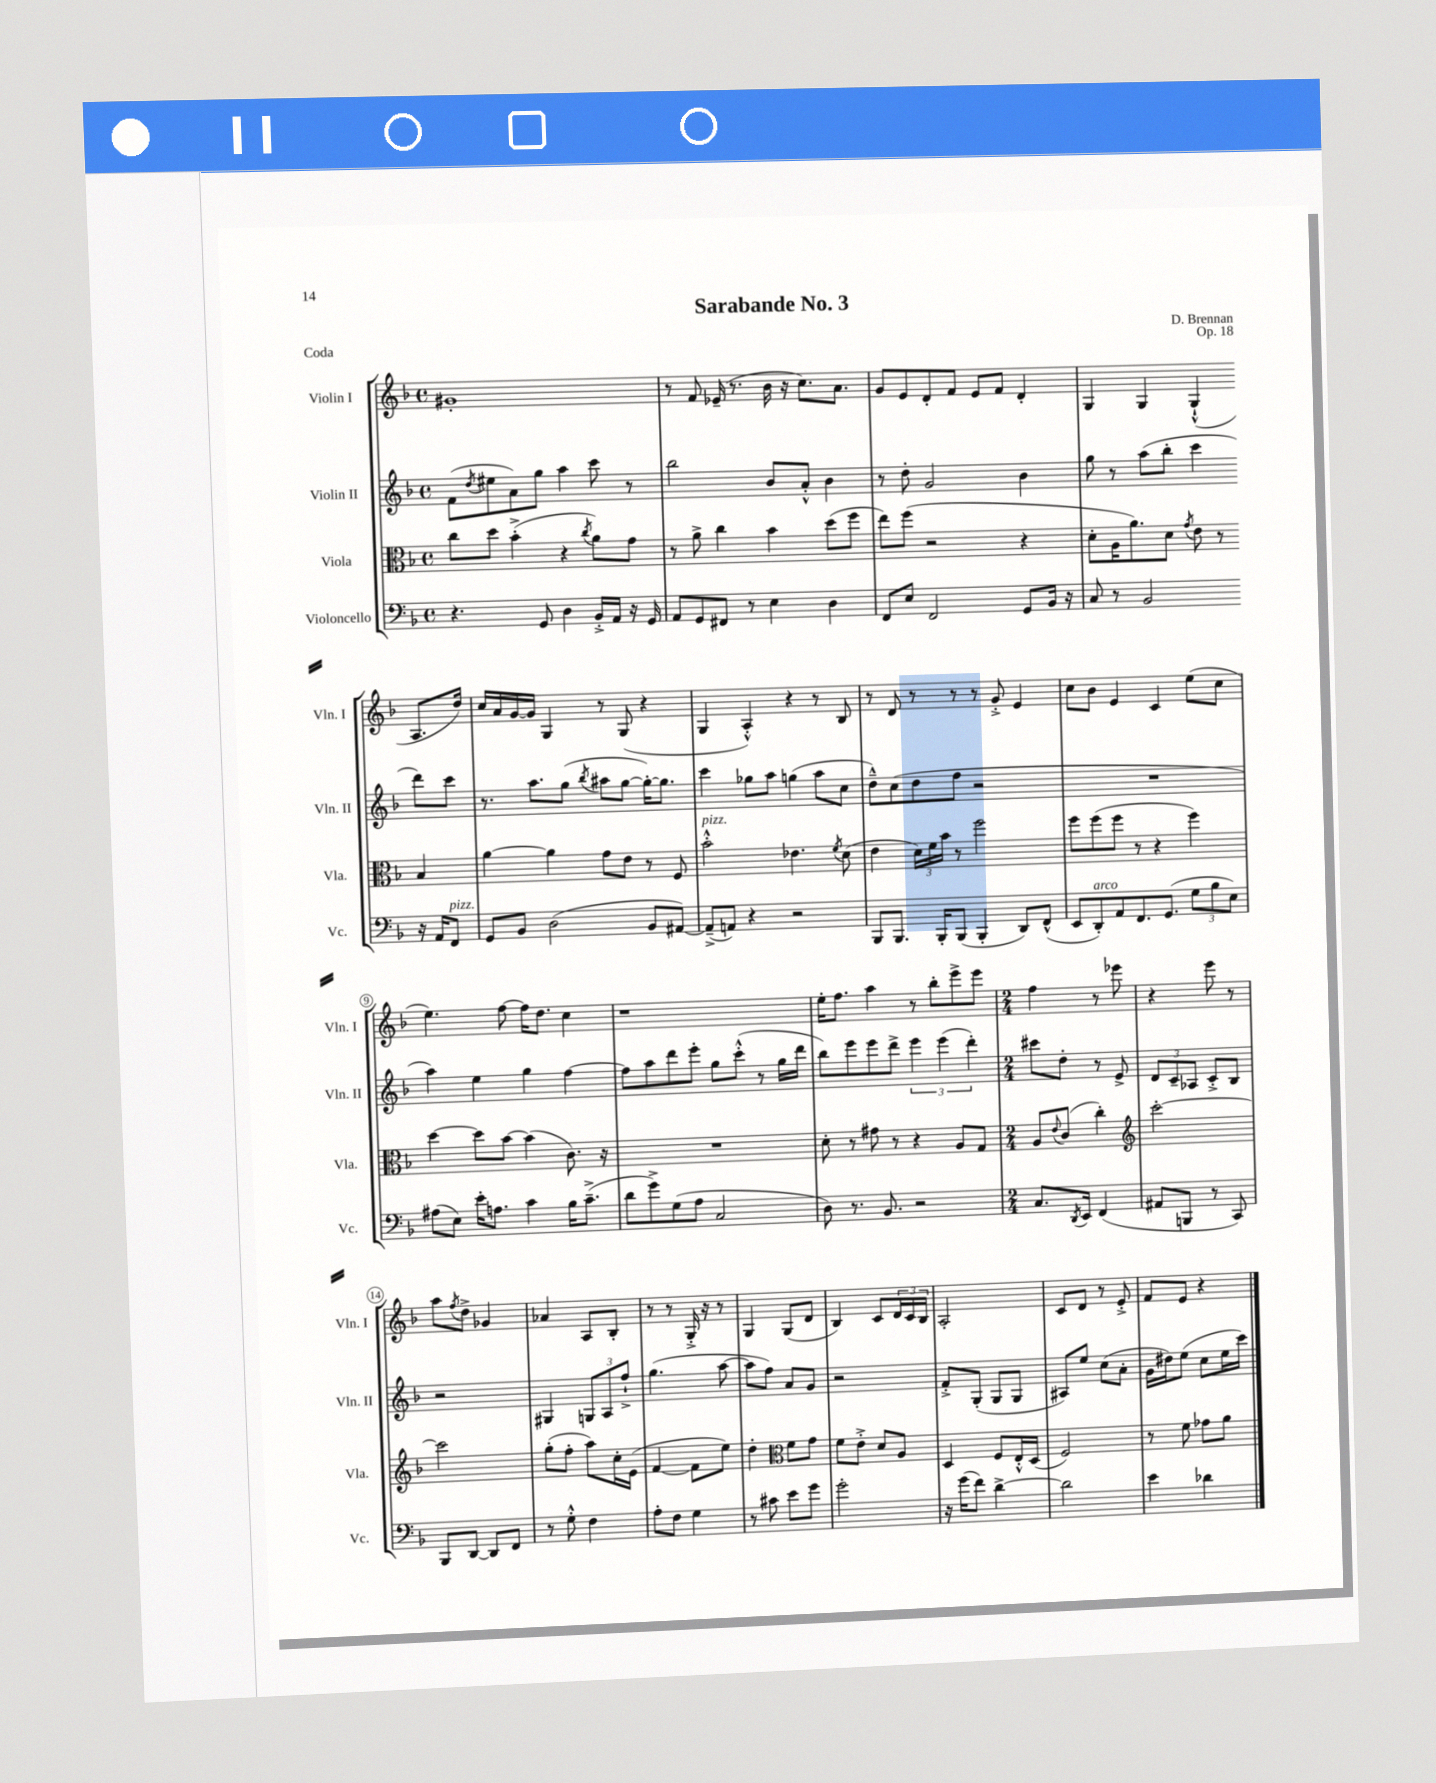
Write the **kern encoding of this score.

**kern	**kern	**kern	**kern
*staff4	*staff3	*staff2	*staff1
*clefF4	*clefC3	*clefG2	*clefG2
*k[b-]	*k[b-]	*k[b-]	*k[b-]
*M4/4	*M4/4	*M4/4	*M4/4
*met(c)	*met(c)	*met(c)	*met(c)
4.r	8cc	(8f	1g#'
.	.	8qdd	.
.	8dd	8ee#	.
.	(4b-'^	8a)	.
8GG	.	8gg	.
4D	4r	4aa	.
.	8qcc	.	.
16BB-'^	8a)	8ccc	.
16AA	.	.	.
16r	8g	8r	.
16GG	.	.	.
=	=	=	=
8AA	8r	2bb-	8r
8GG	8a^	.	8f
8FF#	4cc	.	(16e-~
.	.	.	8.r
8r	.	.	.
4E	4b-	8b-	16b-
.	.	.	16r
.	.	8a'^^	8.cc)
4D	(8dd	4b-	.
.	.	.	8.a
.	8ff	.	.
=	=	=	=
8FF	8ee)	8r	8g
8E	(8ff	8dd'	8e
2FF	2r	2g	8d'
.	.	.	8f
.	.	.	8e
.	.	.	8f
8GG	4r	4b-	4d'
16BB-	.	.	.
16r	.	.	.
=	=	=	=
8C	8d'	8gg	4G
8r	16A	8r	.
.	8.a)	.	.
2BB-	.	(8aa	4G
.	8d	8bb-'	.
.	8qg	.	.
.	8e	4ccc	(4G`^^
.	8r	.	.
16r	4B-	8ddd)	8.A
16AA	.	.	.
8FF	.	8ccc	.
.	.	.	16dd)
=	=	=	=
8GG	[4a	8.r	16cc
.	.	.	16a
8BB-	.	.	[16g
.	.	8.aa	16g]
(2D	4a]	.	4G
.	.	(8gg	.
.	.	8qbb-	.
.	8g	8aa#	8r
.	8e	[8gg	(8G
8BB-	8r	16gg'_)	4r
.	.	8.gg]	.
[8AA#)	8F	.	.
=	=	=	=
(8AA#~^]	2b-'^^	4ccc	4G
8AA)	.	.	.
4r	.	8gg-	4A'^^)
.	.	8aa	.
2r	4.e-	(4gg	4r
.	.	8aa	8r
.	8qf	.	.
.	(8d	8cc	8B-
=	=	=	=
8BBB-	4e	8dd~^^)	8r
8.BBB-	.	(8cc	8d
.	24d)	8dd	8r
.	24f	.	.
16BBB-'	.	.	.
.	24b-	.	.
(8BBB-	8r	8ff	8r
4BBB-'	2ff	2r	8r
.	.	.	8g'^
8DD)	.	.	4e
(8FF^^	.	.	.
=	=	=	=
8EE	8ff	1r	8cc
8DD')	(8ff	.	8b-
8AA	8ff	.	4e
8.FF	8r	.	.
.	4r	.	4c
(8.GG	.	.	.
12G	4ff)	.	(8ee
12B-	.	.	.
.	.	.	8cc
12E)	.	.	.
=	=	=	=
(8A#	[4dd	4aa)	4.ee)
8E)	.	.	.
16e'	8dd]	4ee	.
8.A	.	.	.
.	[8b-	.	[8ff
4c	(4b-]	4gg	16ff]
.	.	.	8.dd
16B-	8.c)	[4ff	4cc
(8.c~^	.	.	.
.	16r	.	.
=	=	=	=
8d	1r	8ff]	1r
8g^)	.	8aa	.
(8G	.	8ddd	.
8A	.	8eee'	.
2C	.	8gg	.
.	.	(8ccc'^^	.
.	.	8r	.
.	.	16gg	.
.	.	16ddd	.
=	=	=	=
8D)	8d'	8bb-)	16ee'
.	.	.	8.ff
8.r	8r	8eee	.
.	8g#	8eee	4aa
8.BB-	.	.	.
.	8r	8ddd^	.
2r	4r	6eee	8r
.	.	.	8bb-'
.	.	(6eee	.
.	8A	.	8eee^
.	.	6ddd')	.
.	8G	.	8eee
=	=	=	=
*M2/4	*M2/4	*M2/4	*M2/4
8.C	8A	8ccc#	4ff
.	8qqe	.	.
.	(8c	8dd'	.
8qDD	.	.	.
16EE	.	.	.
(4FF	4cc')	8r	8r
.	.	8e^	8eee-
=	=	=	=
*	*clefG2	*	*
8AA#	[2ccc'	12d	4r
.	.	12c~	.
8BBB	.	.	.
.	.	12A-	.
8r	.	8c'^	8eee
8CC)	.	8B-	8r
=	=	=	=
8BBB-	2ccc]	2r	8aa
.	.	.	8qff
[8DD	.	.	8dd^
8DD]	.	.	4g-
8FF	.	.	.
=	=	=	=
8r	(8gg'	4G#	4a-
8G'^^	8ff'	.	.
4F	8aa)	12G	8A
.	.	12A	.
.	16cc'	.	8B-'
.	.	12ff`^	.
.	(16e	.	.
=	=	=	=
8A'	[4f	(4.gg	8r
8F	.	.	8r
4G	8f]	.	16G'^
.	.	.	16r
.	8ee)	[8aa	8r
=	=	=	=
8r	4dd'	8aa]	4G
8c#	.	8ff)	.
*	*clefC3	*	*
8e	8f	8a	(8G
8g	8g	8g	8d
=	=	=	=
2g'	8f	2r	4B-)
.	8e'^	.	.
.	8d	.	8c
.	8A	.	24d
.	.	.	24c
.	.	.	24B-
=	=	=	=
16r	4D	8f'^	2A'
(16g	.	.	.
8f)	.	(8G'	.
[4d^	8F	8G	.
.	16E'^^	8G	.
.	(16D	.	.
=	=	=	=
2d]	2F)	8A#)	8c
.	.	8ee	8d
.	.	(8cc	8r
.	.	8a'	8e'^
=	=	=	=
4e	8r	16g	8f
.	.	16dd#)	.
.	8f	(8ee	8e
4d-	8g-	8cc	4r
.	8a	16ee	.
.	.	16ccc)	.
==	==	==	==
*-	*-	*-	*-
